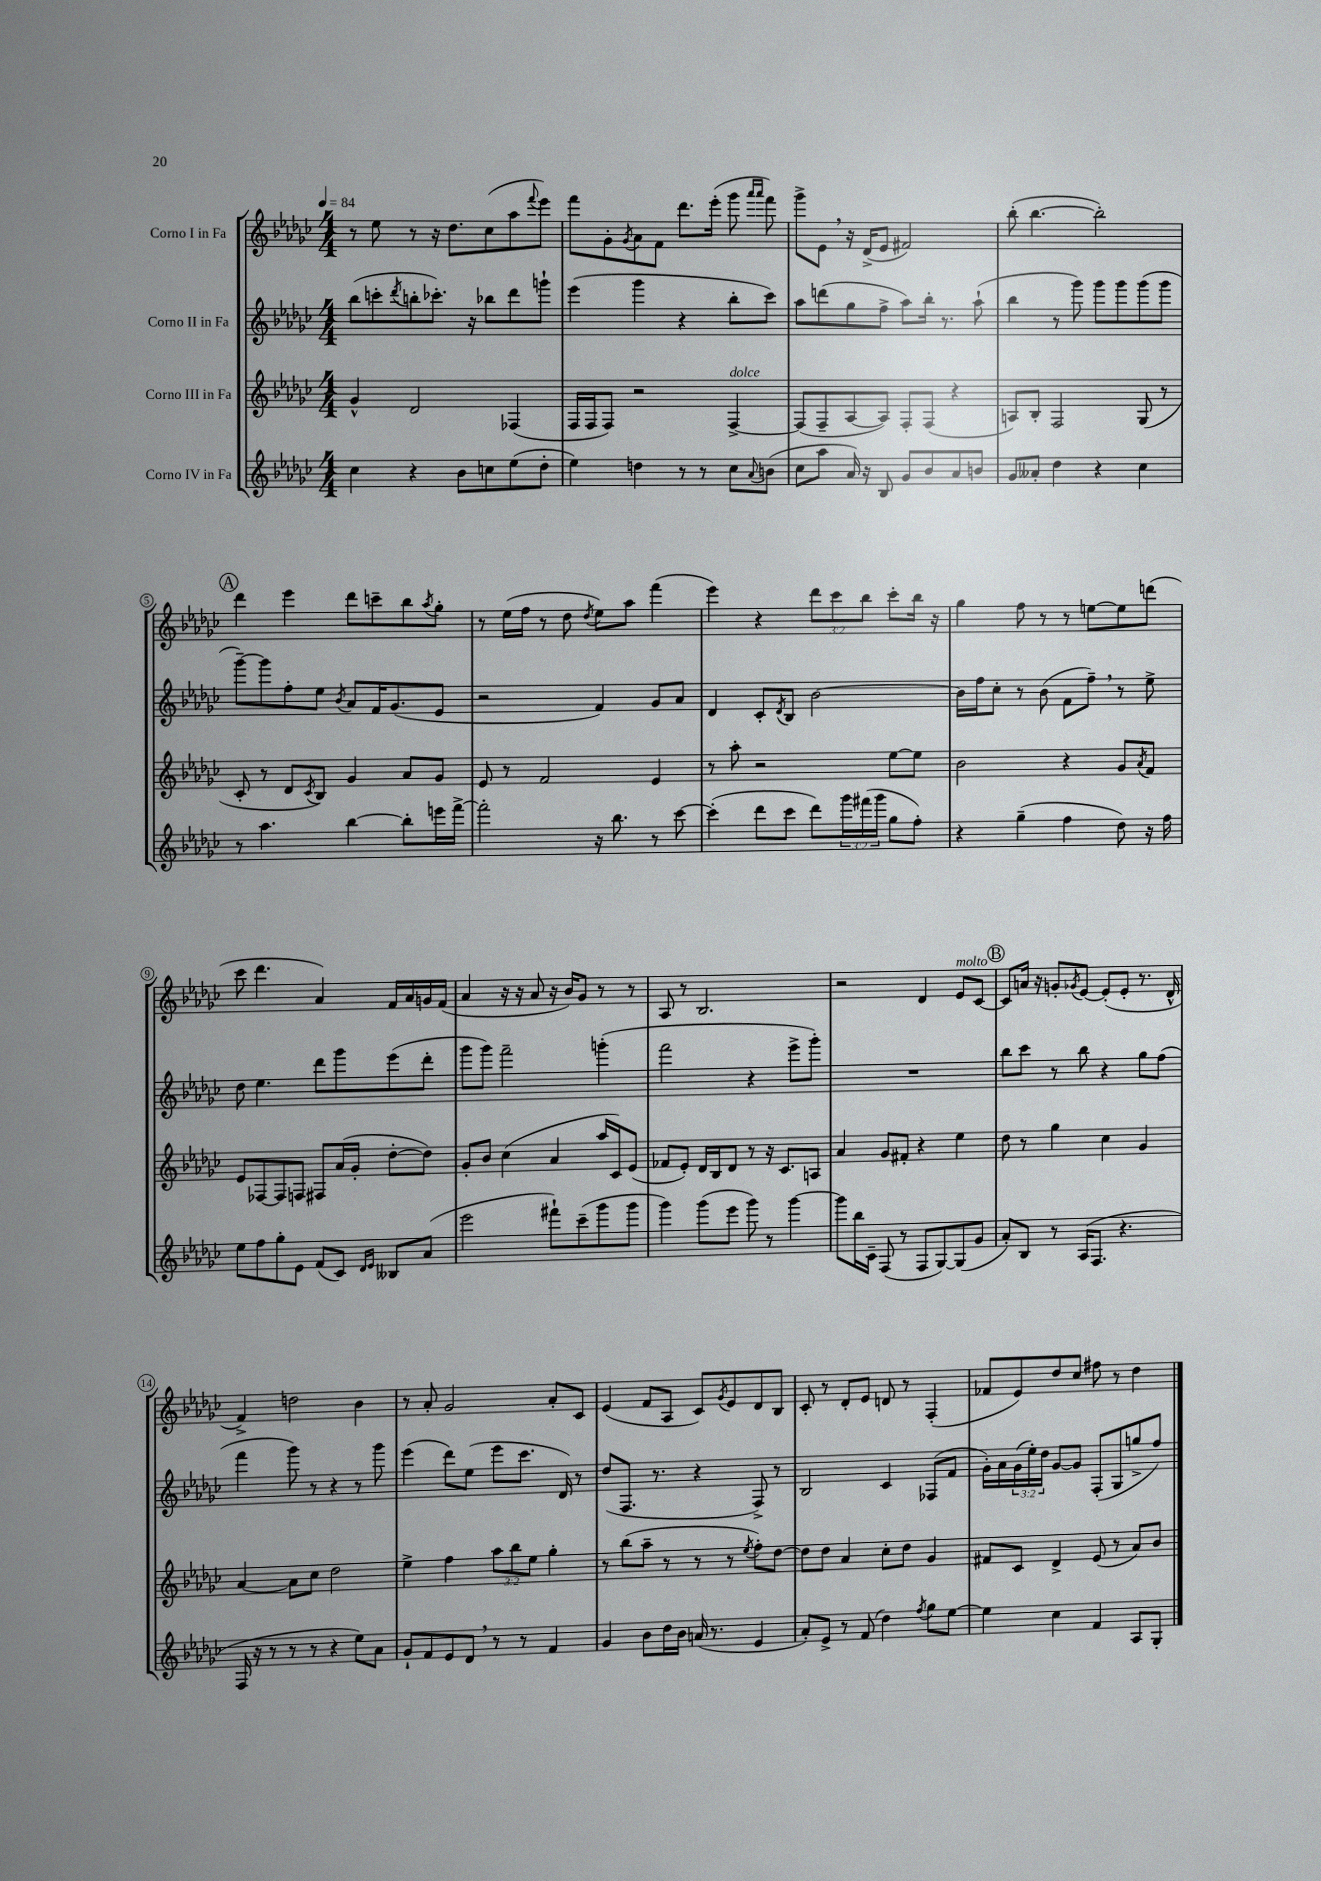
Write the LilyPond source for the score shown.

<<
\new StaffGroup <<
\new Staff = "s0" \with { instrumentName = "Corno I in Fa" } {
    \clef treble \key ges \major \numericTimeSignature \time 4/4 \override Staff.TupletNumber.text = #tuplet-number::calc-fraction-text \tempo 4 = 84
    r8 ees''8 r8 r16 des''8. ces''8( aes''8 \appoggiatura { f'''8 } ees'''8) |
    f'''8 ges'8-. \acciaccatura { ges'8 } aes'8 f'8 des'''8. ees'''16-.( ges'''8 \grace { aes'''16 aes'''16 } f'''8) |
    ges'''8-> ees'8 \breathe r16 des'16->( ees'8 fis'2) |
    bes''8-.( bes''4.~ bes''2-.) |
    \mark \markup { \circle "A" } des'''4 ees'''4 des'''8 c'''8-- bes''8 \acciaccatura { aes''8 } ges''8-. |
    r8 ees''16( f''16 r8 des''8 \acciaccatura { des''8 } ees''8) aes''8 f'''4( |
    ees'''4) r4 \tuplet 3/2 { des'''8 ces'''8 bes''8 } ces'''8-. bes''16 r16 |
    ges''4 f''8 r8 r8 e''8~ e''8 d'''8( |
    ces'''8 des'''4. aes'4) f'16 aes'16 g'16 f'16( |
    aes'4 r16 r16 aes'8 r16 bes'16) ges'8 r8 r8 |
    aes8 r8 bes2. |
    r2 des'4 ees'8^\markup { \italic "molto" } ces'8~ |
    \mark \markup { \circle "B" } ces'8 a'16 r16 g'8-. \acciaccatura { ges'8 } ees'8~ ees'8-.( ees'8-. r8. des'16-^ |
    f'4->) d''2 bes'4 |
    r8 aes'8-. ges'2 aes'8-. ces'8 |
    ees'4( f'8 aes8 ces'8) \acciaccatura { ges'8 } ees'8 des'8 bes8 |
    ces'8-. r8 des'8-. ees'8 d'8 r8 f4-.( |
    fes'8 ees'8) des''8 ces''8 fis''8 r8 des''4 \bar "|." |
}
\new Staff = "s1" \with { instrumentName = "Corno II in Fa" } {
    \clef treble \key ges \major \numericTimeSignature \time 4/4 \override Staff.TupletNumber.text = #tuplet-number::calc-fraction-text
    bes''8( c'''8-. \acciaccatura { des'''8 } b''8-. ces'''8.-.) r16 bes''8 des'''8 g'''8-! |
    ees'''4( ges'''4 r4 bes''8-. ces'''8) |
    aes''8 d'''8( ges''8 f''8-> aes''8) bes''16-. r8. aes''8-!( |
    bes''4 r8 ges'''8) ges'''8 ges'''8 ges'''8( ges'''8 |
    \mark \markup { \circle "A" } ges'''8~--) ges'''8 f''8-. ees''8 \acciaccatura { bes'8 } aes'8 f'16 ges'8.( ees'8 |
    r2 f'4) ges'8 aes'8 |
    des'4 ces'8-. \acciaccatura { des'8 } bes8 bes'2~ |
    bes'16 f''16 ces''8-. r8 bes'8( f'8 f''8--) \breathe r8 ees''8-> |
    des''8 ees''4. des'''8 ges'''8 ees'''8( des'''8-. |
    ges'''8 ges'''8) f'''2-- g'''4-.( |
    f'''2 r4 ees'''8-> ges'''8-.) |
    R1 |
    \mark \markup { \circle "B" } bes''8 ces'''8 r8 bes''8 r4 ges''8 f''8( |
    f'''4 ges'''8) r8 r4 r8 ges'''8 |
    ees'''4( des'''8) ees''8( ees'''8 ces'''8. des'16) r8 |
    des''8( f8. r8. r4 f8->) r8 |
    bes2 ces'4 fes8( f'8 |
    ges'16-.) aes'16 \tuplet 3/2 { ges'16( ees''16-.) des''16 } ges'8~ ges'8 f8-.( ges8 g''8-> f''8) \bar "|." |
}
\new Staff = "s2" \with { instrumentName = "Corno III in Fa" } {
    \clef treble \key ges \major \numericTimeSignature \time 4/4 \override Staff.TupletNumber.text = #tuplet-number::calc-fraction-text
    ges'4-^ des'2 fes4( |
    f16 f16 f8) r2 f4~->^\markup { \italic "dolce" } |
    f8( f8-- aes8~ aes8) f8-. f8( r4 |
    a8) bes8-. f2 ges8( r8 |
    \mark \markup { \circle "A" } ces'8-. r8 des'8 \acciaccatura { ces'8 } bes8) ges'4 aes'8 ges'8 |
    ees'8 r8 f'2 ees'4 |
    r8 aes''8-. r2 ees''8~ ees''8 |
    bes'2 r4 ges'8 \acciaccatura { aes'8 } f'8 |
    ees'8 fes8~ fes8 f8 fis8 aes'16( ges'16-. des''8~-. des''8) |
    ges'8-. bes'8 ces''4( aes'4 aes''16 ces'16) ees'8( |
    fes'8 ees'8-.) des'16 bes16 des'8 r8 r16 ces'8. a8 |
    aes'4 ges'8 fis'8-. r4 ees''4 |
    \mark \markup { \circle "B" } des''8 r8 ges''4 ces''4 ges'4 |
    aes'4~ aes'8 ces''8 des''2 |
    ees''4-> f''4 \tuplet 3/2 { aes''8 bes''8 ees''8 } ges''4-. |
    r8 bes''8( aes''8-- r8 r8 r8 \acciaccatura { ees''8 } f''8-.) des''8~ |
    des''8 des''8 aes'4 ces''8-. des''8 ges'4 |
    fis'8 ces'8 des'4-> ees'8( r8 aes'8) bes'8 \bar "|." |
}
\new Staff = "s3" \with { instrumentName = "Corno IV in Fa" } {
    \clef treble \key ges \major \numericTimeSignature \time 4/4 \override Staff.TupletNumber.text = #tuplet-number::calc-fraction-text
    ces''4 r4 bes'8 c''8 ees''8( des''8-. |
    ees''4) d''4 r8 r8 ces''8 \appoggiatura { aes'8 } b'8( |
    ces''8 aes''8 aes'16) r16 bes8 ges'8 bes'8 aes'8 b'8 |
    ges'8 aeses'8-. des''4 r4 ces''4 |
    \mark \markup { \circle "A" } r8 aes''4. bes''4~ bes''8-. e'''16 f'''16~-> |
    f'''2-. r16 bes''8. r8 ces'''8~ |
    ces'''4-.( des'''8 ces'''8 des'''8) \tuplet 3/2 { ges'''16 fis'''16( ges'''16 } ges''8 f''8-.) |
    r4 ges''4--( f''4 des''8) r16 f''16 |
    ees''8 f''8 ges''8-. ees'8 f'8( ces'8) \grace { des'16 ees'16 } beses8 aes'8( |
    ees'''2 fis'''8-!) ces'''8--( ges'''8 ges'''8 |
    ges'''4) ges'''8( ees'''8 ges'''8) r8 ges'''4~ |
    ges'''8 bes''16 ces'16-- f8( r8 f8 ges8~) ges8( ges'8 |
    \mark \markup { \circle "B" } aes'8-.) bes8 r8 aes16( f8. r4. |
    f16 r16 r8 r8 r8 r4 ees''8) aes'8 |
    ges'8-! f'8 ees'8 des'8 \breathe r8 r8 f'4 |
    ges'4 bes'8 des''16 bes'16 a'16( r8. ees'4 |
    aes'8-.) ees'8-> r8 f'8( des''4) \acciaccatura { f''8 } ges''8 ees''8~ |
    ees''4 ces''4 f'4 aes8 ges8-. \bar "|." |
}
>>
>>
\layout { \context { \Score \override BarNumber.stencil = #(make-stencil-circler 0.1 0.3 ly:text-interface::print) } }
